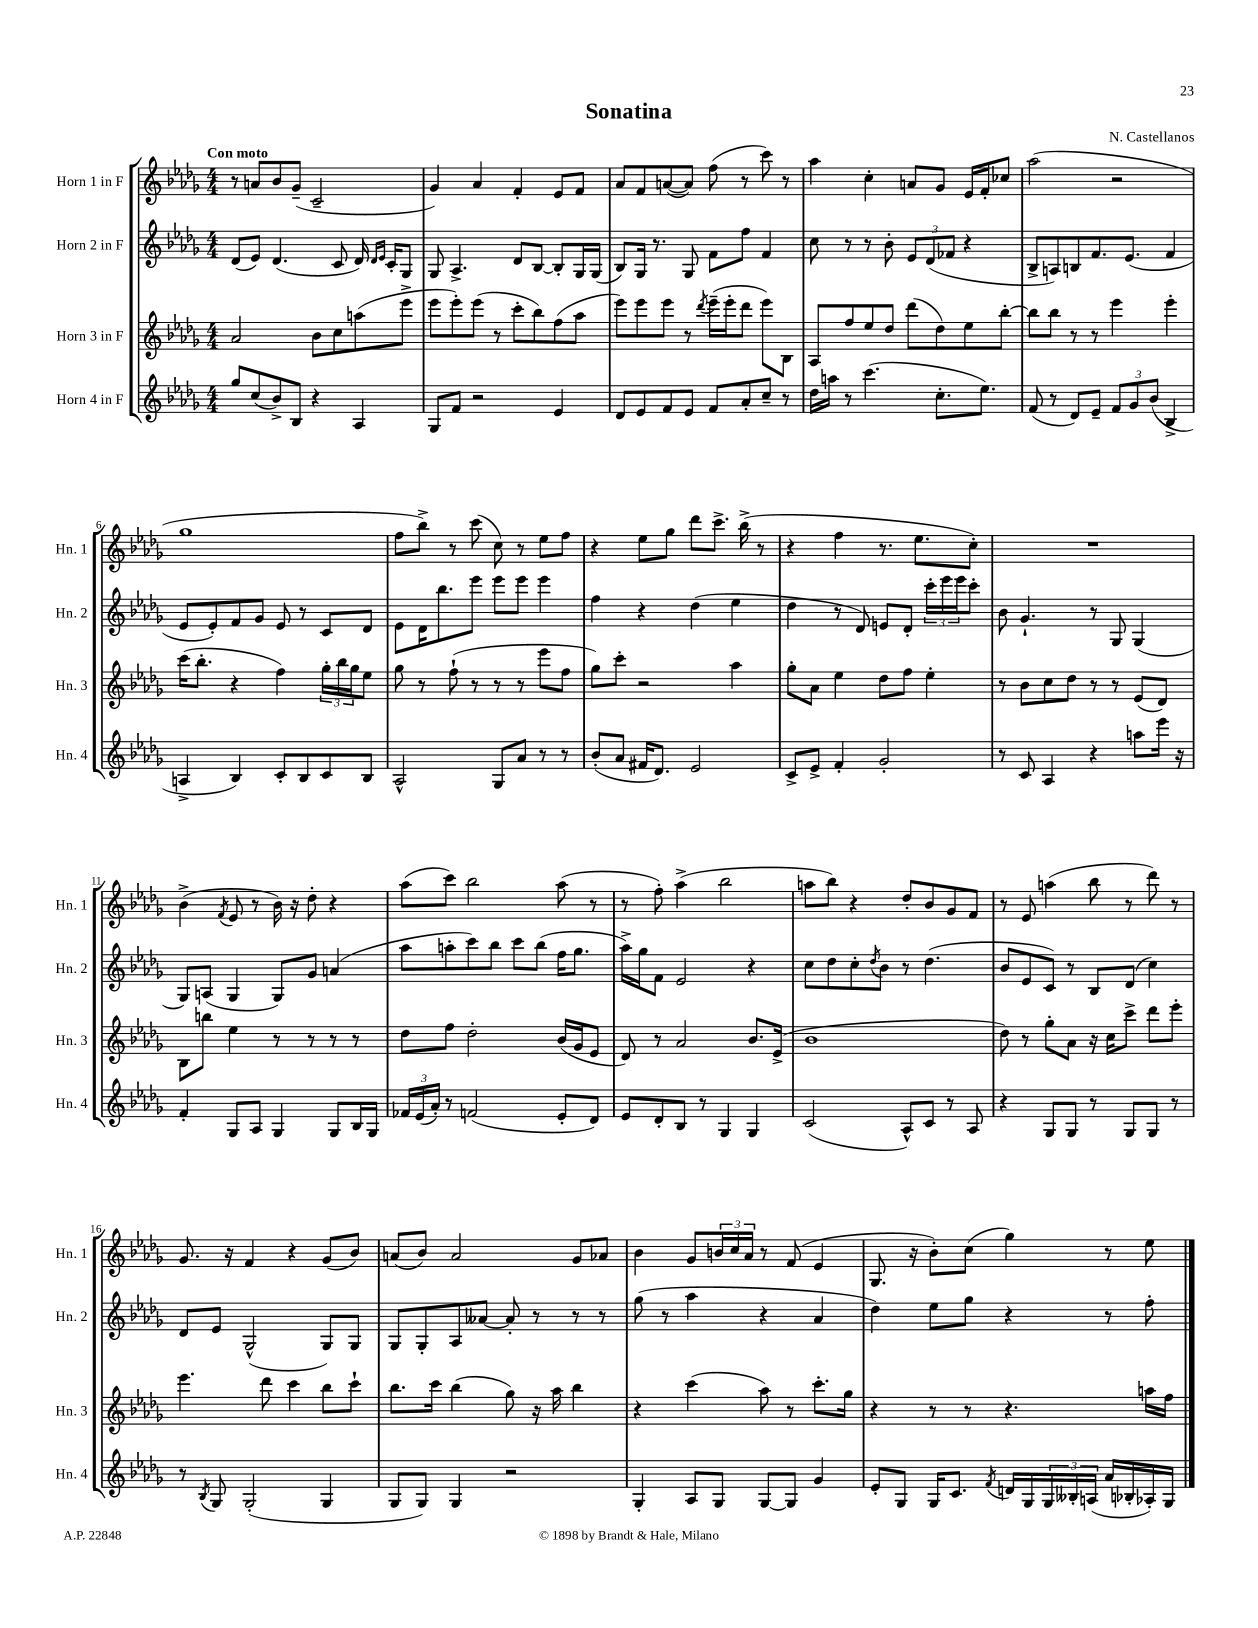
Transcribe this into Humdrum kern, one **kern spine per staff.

**kern	**kern	**kern	**kern
*part4	*part3	*part2	*part1
*staff4	*staff3	*staff2	*staff1
*I"Horn 4 in F	*I"Horn 3 in F	*I"Horn 2 in F	*I"Horn 1 in F
*I'Hn. 4	*I'Hn. 3	*I'Hn. 2	*I'Hn. 1
*clefG2	*clefG2	*clefG2	*clefG2
*k[b-e-a-d-g-]	*k[b-e-a-d-g-]	*k[b-e-a-d-g-]	*k[b-e-a-d-g-]
*M4/4	*M4/4	*M4/4	*M4/4
=1	=1	=1	=1
!	!	!	!LO:TX:a:B:t=Con moto
8gg-/L	2a-/	(8d-/L	8r
(8cc/	.	8e-/J)	8an/L
8b-^/)	.	(4.d-/	8b-/
8B-/J	.	.	(8g-~/J
4r	8b-\L	.	2c~/
.	8cc\	8c/	.
4A-/	(8aan\	16d-/)	.
.	.	16qqd-/LL	.
.	.	16qqe-/JJ	.
.	.	16c'/KL	.
.	8eee-^\J	8G-/J	.
=2	=2	=2	=2
8G-/L	8eee-\L	8G-/	4g-/)
8f/J	8eee-'\)	4.A-^/	.
2r	(8eee-\J	.	4a-/
.	8r	.	.
.	8ccc'\L	8d-/L	4f'/
.	8bb-\)	[8B-/J	.
4e-/	(8ff\	8B-'/L]	8e-/L
.	8aa-\J	16G-/L	8f/J
.	.	(16G-/JJ	.
=3	=3	=3	=3
8d-/L	8eee-\L)	8B-/L)	8a-/L
8e-/	8eee-\	16G-/Jk	8f/
.	.	8.r	.
8f/	8eee-\J	.	([8an/
8e-/J	8r	8G-/	8a/J])
.	8qddd-/	.	.
8f/L	(16eee-~\LL	8f\L	(8ff\
.	16eee-'\J	.	.
8a-'/	8ddd-\J	8ff\J	8r
8cc~/J	8eee-\L)	4f/	8ccc\)
8r	8B-\J	.	8r
=4	=4	=4	=4
16dd-\LL	8A-/L	8cc\	4aa-\
16aan\JJ	.	.	.
8r	8ff/	8r	.
(4.ccc\	8ee-/	8r	4cc'\
.	8dd-/J	8b-'\	.
.	(8ddd-\L	12e-/L	8an/L
.	.	(12d-/	.
8.cc'\L	8dd-\)	.	8g-/J
.	.	12f-X/J	.
.	8ee-\	4r	16e-/LL
8.ee-\J)	.	.	16f'/J
.	[8bb-'\J	.	8cc-X/J
=5	=5	=5	=5
(8f/	8bb-\L]	8B-^/L	(2aa-\
8r	8bb-\J	8An/)	.
8d-/L)	8r	8Bn/	.
8e-~/J	8r	8.f/	.
12f/L	4eee-\	.	2r
.	.	(8.e-/J	.
12g-/	.	.	.
(12b-/J	.	.	.
4B-^/	4eee-'\	4f/	.
!!LO:LB:g=z
=6	=6	=6	=6
4An^/	(16ccc\KL	8e-/L	1gg-
.	8.bb-'\J	.	.
.	.	8e-'/)	.
4B-/)	4r	8f/	.
.	.	8g-/J	.
8c'/L	4ff\)	8e-/	.
8B-/	.	8r	.
8c/	24gg-'\LL	8c/L	.
.	24bb-\	.	.
.	24gg-\J	.	.
8B-/J	8ee-\J	8d-/J	.
=7	=7	=7	=7
2A-^^/	8gg-\	8e-\L	8ff\L
.	8r	16d-\K	8bb-^\J)
.	.	8.bb-\	.
.	(8ff`\	.	8r
.	8r	8eee-\J	(8ccc\
8G-/L	8r	8eee-\L	8cc\)
8a-/J	8r	8eee-\J	8r
8r	8eee-\L	4eee-\	8ee-\L
8r	8ff\J	.	8ff\J
=8	=8	=8	=8
(8b-'/L	8gg-\L)	4ff\	4r
8a-/J	8ccc'\J	.	.
16f#X/KL	2r	4r	8ee-\L
8.d-/J)	.	.	.
.	.	.	8gg-\J
2e-/	.	(4dd-\	8ddd-\L
.	.	.	8.ccc^\J
.	4aa-\	4ee-\	.
.	.	.	(16bb-^\
.	.	.	8r
=9	=9	=9	=9
8c^/L	8gg-'\L	4dd-\	4r
8e-^/J	8a-\J	.	.
4f'/	4ee-\	8r	4ff\
.	.	8d-/)	.
2g-'/	8dd-\L	8en/L	8.r
.	8ff\J	8d-'/J	.
.	.	.	8.ee-\L
.	4ee-'\	24ccc'\LL	.
.	.	24eee-\	.
.	.	24eee-\J	.
.	.	8ccc'\J	8cc'\J)
=10	=10	=10	=10
8r	8r	8b-\	1r
8c/	8b-\L	4.g-`/	.
4A-/	8cc\	.	.
.	8dd-\J	.	.
4r	8r	8r	.
.	8r	8G-/	.
8aan\L	(8e-/L	(4G-/	.
16eee-\Jk	8d-/J)	.	.
16r	.	.	.
!!LO:LB:g=z
=11	=11	=11	=11
4f'/	8B-\L	8G-/L)	(4b-^\
.	8bbn\J	(8An/J	.
.	.	.	8qf/
8G-/L	4ee-\	4G-/	8e-/
8A-/J	.	.	8r
4G-/	8r	8G-/L)	16b-\)
.	.	.	16r
.	8r	8g-/J	8dd-'\
8G-/L	8r	(4an/	4r
16B-/L	8r	.	.
16G-/JJ	.	.	.
=12	=12	=12	=12
24f-X/LL	8dd-\L	8aa-\L	(8aa-\L
(24e-/	.	.	.
24a-'/JJ)	.	.	.
8r	8ff\J	8aan'\	8ccc\J)
(2fn/	2dd-'\	8ccc\)	2bb-\
.	.	8bb-\J	.
.	.	8ccc\L	.
.	.	(8bb-\J	.
8e-'/L	(16b-/LL	16ff\KL	(8aa-\
.	16g-/J	8.gg-\J	.
8d-/J)	8e-/J	.	8r
=13	=13	=13	=13
8e-/L	8d-/)	16aa-^\LL)	8r
.	.	16gg-\J	.
8d-'/	8r	8f\J	8ff'\)
8B-/J	2a-/	2e-/	(4aa-^\
8r	.	.	.
4G-/	.	.	2bb-\
4G-/	8.b-/L	4r	.
.	(16e-^/Jk	.	.
=14	=14	=14	=14
(2c/	1b-	8cc\L	8aan\L
.	.	8dd-\	8bb-\J)
.	.	8cc'\	4r
.	.	8qdd-/	.
.	.	8b-\J	.
8A-^^/L)	.	8r	8dd-'/L
8c/J	.	(4.dd-\	8b-/
8r	.	.	8g-/
8A-/	.	.	8f/J
=15	=15	=15	=15
4r	8dd-\)	8b-/L	8r
.	8r	8e-/	8e-/
8G-/L	8gg-'\L	8c/J)	(4aan\
8G-/J	8a-\J	8r	.
8r	16r	8B-/L	8bb-\
.	16cc\KL	.	.
8G-/L	8ccc^\J	(8d-/J	8r
8G-/J	8ddd-\L	4cc\)	8ddd-\)
8r	8eee-'\J	.	8r
!!LO:LB:g=z
=16	=16	=16	=16
8r	4.eee-\	8d-/L	8.g-/
8qB-/	.	.	.
8G-/	.	8e-/J	.
.	.	.	16r
(2G-'/	.	(2G-^^/	4f/
.	8ddd-\	.	.
.	4ccc\	.	4r
4G-/	8bb-\L	8G-/L)	(8g-/L
.	8ccc`\J	8G-/J	8b-/J)
=17	=17	=17	=17
8G-/L	8.bb-\L	8G-/L	(8an/L
8G-/J)	.	8G-'/	8b-/J)
.	16ccc\Jk	.	.
4G-/	(4bb-\	8A-/	2a/
.	.	[8a--X/J	.
2r	8gg-\)	8a--'/]	.
.	16r	8r	.
.	16aa-\	.	.
.	4bb-\	8r	8g-/L
.	.	8r	8a-X/J
=18	=18	=18	=18
4G-'/	4r	(8gg-\	4b-\
.	.	8r	.
8A-/L	(4ccc\	4aa-\	8g-/L
8G-/J	.	.	24bn/L
.	.	.	24cc/
.	.	.	24a-/JJ
[8G-/L	8aa-\)	4r	8r
8G-/J]	8r	.	(8f/
4g-/	8.ccc'\L	4a-/	4e-/
.	16gg-\Jk	.	.
=19	=19	=19	=19
8e-'/L	4r	4dd-\)	8.G-/
8G-/J	.	.	.
.	.	.	16r
16G-/KL	8r	8ee-\L	8b-'\L)
8.c/J	.	.	.
.	8r	8gg-\J	(8cc\J
8qf/	.	.	.
16dn/LL	4.r	4r	4gg-\)
16G-/	.	.	.
24G-/	.	.	.
24B--X'/	.	.	.
(24An/JJ	.	.	.
16a-/LL	.	8r	8r
16B-X'/	.	.	.
16A-X'/)	16aan\LL	8ff'\	8ee-\
16G-/JJ	16ff\JJ	.	.
==	==	==	==
*-	*-	*-	*-
